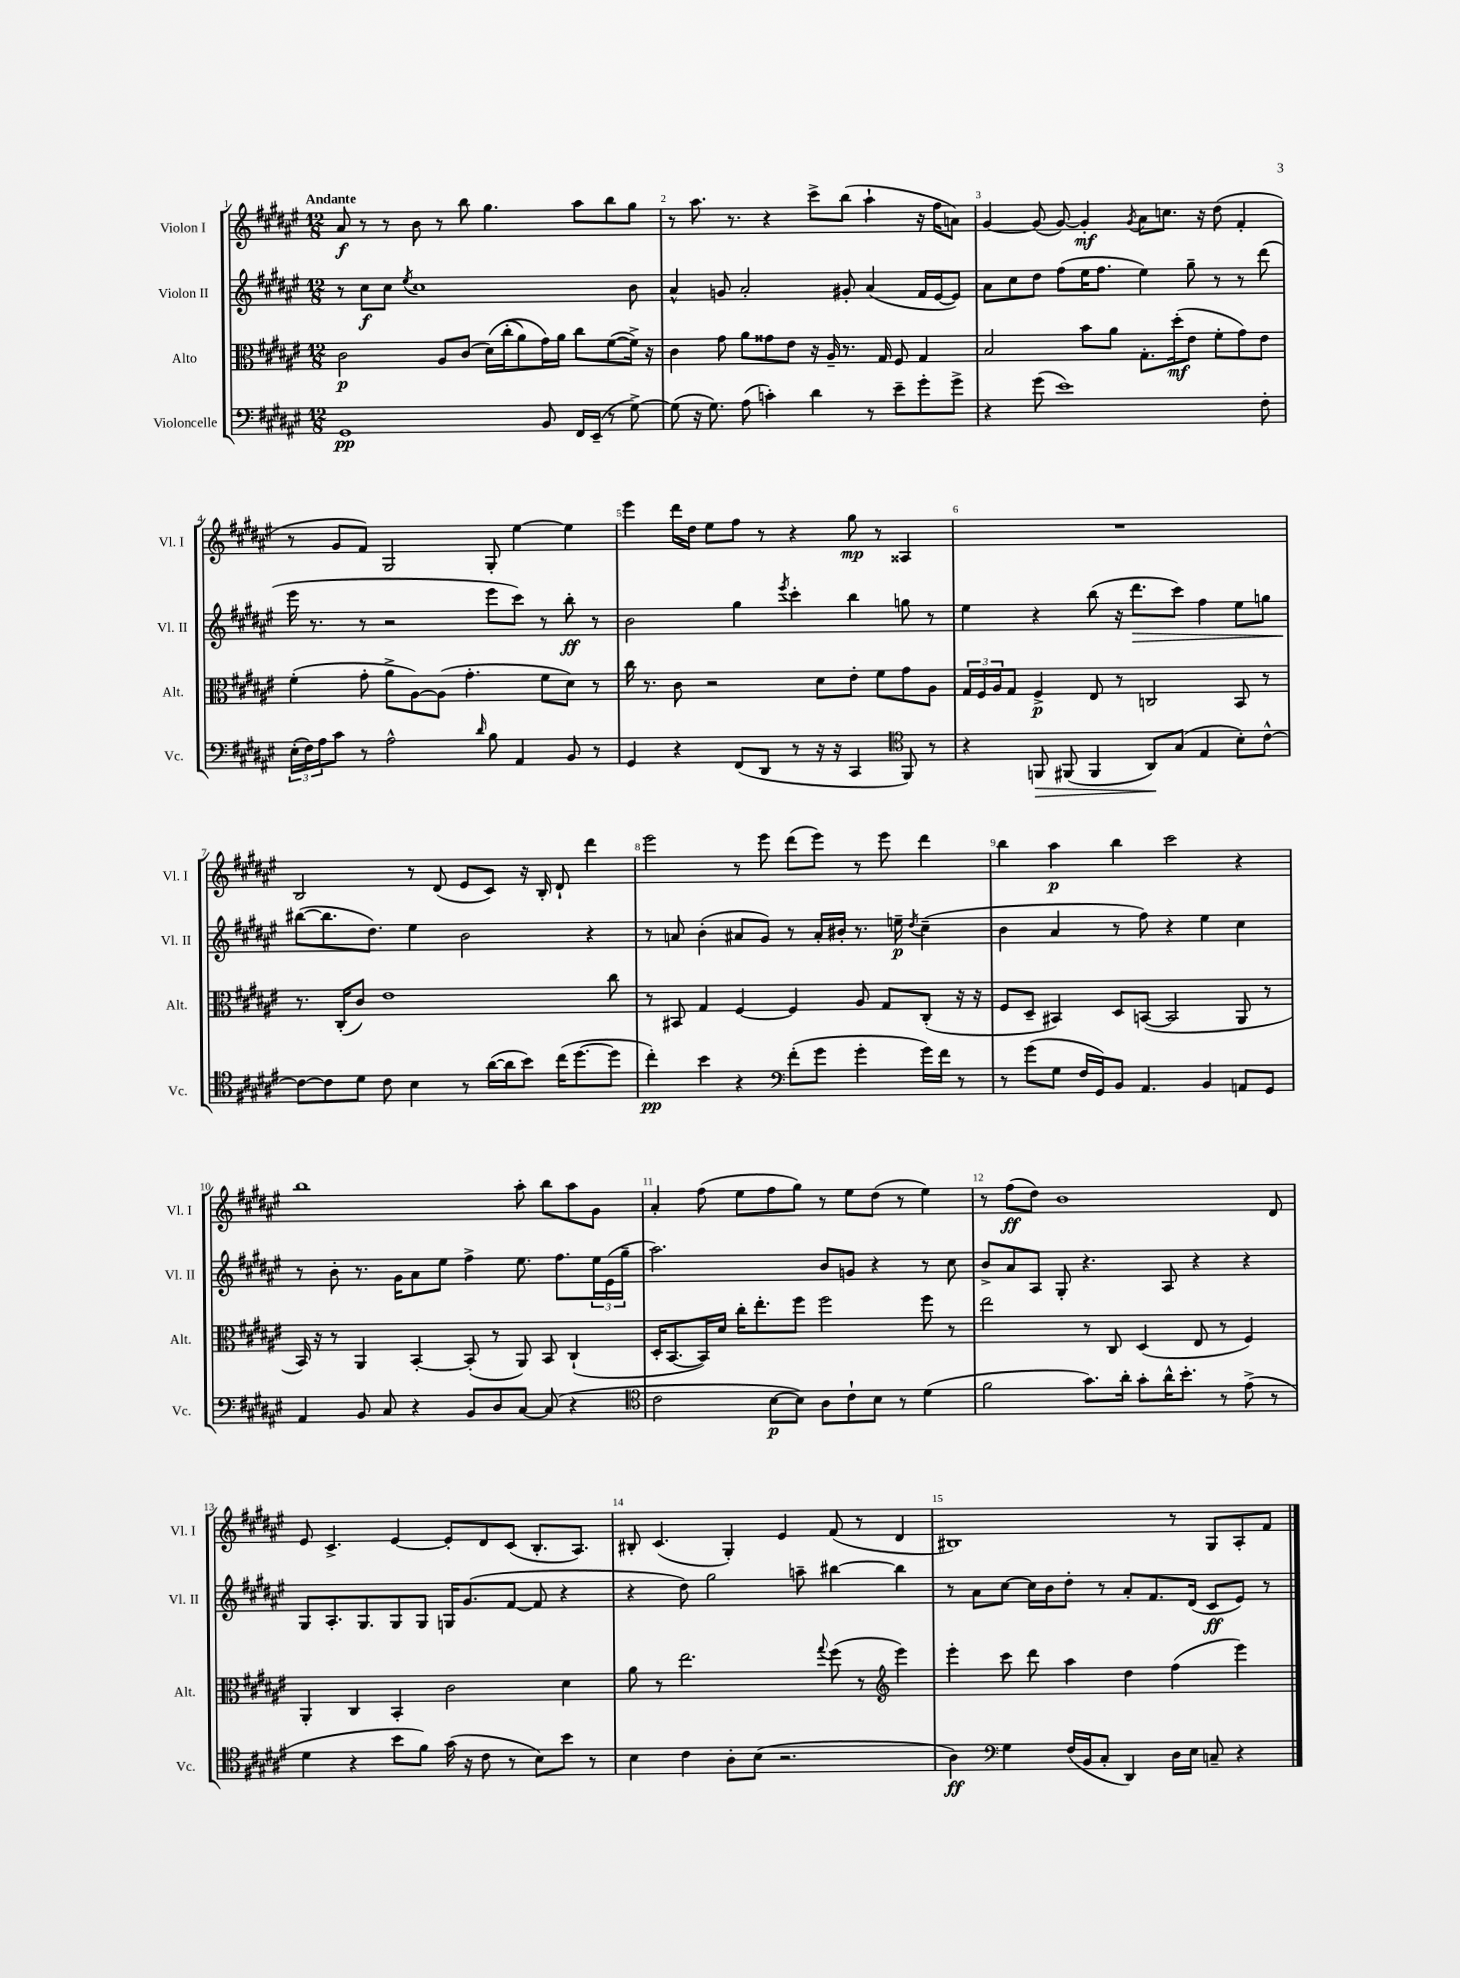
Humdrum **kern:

**kern	**kern	**kern	**kern
*staff4	*staff3	*staff2	*staff1
*clefF4	*clefC3	*clefG2	*clefG2
*k[f#c#g#d#a#e#]	*k[f#c#g#d#a#e#]	*k[f#c#g#d#a#e#]	*k[f#c#g#d#a#e#]
*M12/8	*M12/8	*M12/8	*M12/8
1GG#	2c#\	8r	8a#/
.	.	8cc#\L	8r
.	.	8cc#\J	8r
.	.	8qee#/	.
.	.	1cc#	8b\
.	8A#/L	.	8r
.	(8c#/J	.	8bb\
.	&(16d#\LL)	.	4.gg#\
.	(16cc#'\J	.	.
.	8a#\)	.	.
8BB/	16g#\L&)	.	.
.	16a#\JJ	.	.
16FF#/LL	8cc#\L	.	8aa#\L
(16EE#~/JJ	.	.	.
8r	([8f#\	.	8bb\
[8G#^\)	16f#^\]Jk)	8b\	8gg#\J
.	16r	.	.
=	=	=	=
(8G#\]	4c#\	4a#^^/	8r
16r	.	.	8.aa#\
8.G#\)	.	.	.
.	8g#\	8g/	.
.	.	.	8.r
(8A#\	8a#\L	2a#'/	.
4c'\)	8g##\	.	4r
.	8e#\J	.	.
4d#\	16r	.	8ccc#^\L
.	16A#~/	.	.
.	8.r	8g#'/	(8bb\J
8r	.	(4a#/	4aa#`\
.	16G#/	.	.
8e#~\L	8F#/	.	.
8g#'\	4G#/	16f#/LL	16r
.	.	[16e#/J	16ff#\LK
8g#^\J	.	8e#/]J)	8a\J)
=	=	=	=
4r	2B/	8a#\L	[4g#/
.	.	8cc#\	.
(8g#\	.	8dd#\J	(8g#/]
1e#)	.	(8ff#\L	[8g#/)
.	8b\L	16ee#\K	4g#'/]
.	.	8.ff#\J	.
.	8a#\J	.	.
.	.	.	8qg#/
.	8.G#'\L	4ee#\)	8a#\L
.	.	.	8.cc\J
.	(16dd#'\k	.	.
.	8e#\J	8gg#~\	.
.	.	.	16r
.	8f#'\L	8r	(8dd#\
.	8g#\)	8r	4f#'/
8F#'\	8e#\J	(8ddd#\	.
=	=	=	=
(24E#'\LL	(4f#'\	16eee#\	8r
24F#\)	.	.	.
.	.	8.r	.
24A#\J	.	.	.
8c#\J	.	.	8g#/L
8r	8g#'\	8r	8f#/J)
2A#^^\	8a#^\L	2r	2G#/
.	[8A#\)	.	.
.	(8A#\]J	.	.
.	4.g#'\	.	.
16qqd#/	.	.	.
8B\	.	8eee#\L	8G#'/
4AA#/	.	8ccc#\J)	[4ee#\
.	8f#\L	8r	.
8BB/	8d#\J)	8bb'\	4ee#\]
8r	8r	8r	.
=	=	=	=
4GG#/	16cc#\	2b\	4eee#\
.	8.r	.	.
4r	8c#\	.	16ddd#\LL
.	.	.	16dd#\JJ
.	2r	.	8ee#\L
(8FF#/L	.	4gg#\	8ff#\J
8DD#/J	.	.	8r
.	.	8qeee#/	.
8r	.	4ccc#'\	4r
16r	8d#\L	.	.
16r	.	.	.
4CC#/	8e#'\J	4bb\	8gg#\
.	8f#\L	.	8r
*clefC4	*	*	*
8FF#/)	8g#\	8gg\	4A##/
8r	8A#\J	8r	.
=	=	=	=
4r	24G#/LL	4ee#\	1.r
.	24F#/	.	.
.	24A#/J	.	.
.	8G#/J	.	.
8FF/	4F#^/	4r	.
(8FF#/	.	.	.
4FF#/	8E#/	(8bb\	.
.	8r	16r	.
.	.	8.ddd#\L	.
8AA#/L)	2C/	.	.
(8G#/J	.	8ccc#\J)	.
4E#/	.	4ff#\	.
8B'\L)	8BB/	8ee#\L	.
[8c#^^\J	8r	8gg\J	.
=	=	=	=
8c#\_L	8.r	([8bb#\L	2B/
8c#\]	.	8.bb#\]	.
.	(16C#'/LK	.	.
8d#\J	8c#/J)	.	.
.	.	8.dd#\J)	.
8c#\	1e#	.	.
4B\	.	4ee#\	8r
.	.	.	(8d#/
8r	.	2b\	8e#/L
([16a#\LL	.	.	8c#/J)
16a#\]J	.	.	.
8b\J)	.	.	16r
.	.	.	16B'/
(16cc#\LK	.	.	8d#`/
[8.dd#\	.	.	.
.	.	4r	4ddd#\
8dd#\]J	8cc#\	.	.
=	=	=	=
4cc#'\)	8r	8r	2eee#\
.	8BB#/	8a/	.
4b\	4G#/	(4b'\	.
4r	[4F#/	8a#/L	8r
.	.	8g#/J)	8eee#\
*clefF4	*	*	*
(8f#'\L	4F#/]	8r	(8ddd#\L
8g#\J	.	16a#'/LL	8eee#\J)
.	.	16b#'/JJ	.
4g#'\	8A#/	8.r	8r
.	8G#/L	.	8eee#\
.	.	16ee~\	.
.	.	8qdd#/	.
16g#\LL)	(8C#'/J	(4cc#~\	4ddd#\
16f#\JJ	.	.	.
8r	16r	.	.
.	16r	.	.
=	=	=	=
8r	8F#/L	4b\	4bb\
(8g#\L	8D#~/J	.	.
8G#\J	4BB#/)	4a#/	4aa#\
16F#/LL	.	.	.
16GG#/J)	.	.	.
8BB/J	8D#/L	8r	4bb\
4.AA#/	([8BB/J	8ff#\)	.
.	2BB/]	4r	2ccc#\
4BB/	.	4ee#\	.
8AA/L	8AA#/	4cc#\	4r
8GG#/J	8r	.	.
=	=	=	=
4AA#/	16BB/)	8r	1bb
.	16r	.	.
.	8r	8b'\	.
8BB/	4AA#/	8.r	.
8C#/	.	.	.
.	.	16g#\LK	.
4r	[4BB'/	8a#\	.
.	.	8ee#\J	.
8BB/L	(8BB'/]	4ff#^\	.
8D#/	8r	.	.
[8C#/J	8AA#/)	8.ee#\	8aa#'\
(8C#/]	8BB/	.	8bb\L
.	.	8.ff#\L	.
4r	(4C#`/	.	8aa#\
.	.	24ee#\L	8g#\J
.	.	(24e#\	.
.	.	24gg#~\JJ	.
=	=	=	=
*clefC4	*	*	*
2c#\	16D#'/LK	2.aa#\)	4a#'/
.	[8.BB/	.	.
.	16BB/]L)	.	(8ff#\
.	16d#/JJ	.	.
.	16cc#'\LK	.	8ee#\L
.	8.ee#'\	.	.
[8B\L	.	.	8ff#\
8B\]J)	8ff#\J	.	8gg#\J)
8A#\L	2ff#\	8b/L	8r
8c#`\	.	8g/J	8ee#\L
8B\J	.	4r	(8dd#\J
8r	.	.	8r
(4d#\	8ff#\	8r	4ee#\)
.	8r	8cc#\	.
=	=	=	=
2f#\	2ee#\	8b^/L	8r
.	.	8a#/	(8ff#\L
.	.	8A#/J	8dd#\J)
.	.	8G#'/	1b
8.g#\L)	8r	4.r	.
.	8C#/	.	.
16a#'\Jk	.	.	.
8g#'\L	(4D#/	.	.
16a#^^\K	.	8A#/	.
8.b'\J	.	.	.
.	8E#/	4r	.
8r	8r	.	.
(8e#^\	4F#/)	4r	.
8r	.	.	8d#/
=	=	=	=
4d#\	4AA#'/	8G#/L	8e#/
.	.	8.A#'/	4.c#^/
4r	4C#/	.	.
.	.	8.G#/	.
8b\L	4BB'/	8G#/	[4e#/
8f#\J)	.	8G#/J	.
(16g#\	2c#\	16G/LK	8e#'/]L
16r	.	(8.g#/	.
8c#\	.	.	8d#/
8r	.	[8f#/J	(8c#/J
8B\L)	.	8f#/]	8.B'/L
8b\J	4d#\	4r	.
.	.	.	8.A#/J)
8r	.	.	.
=	=	=	=
4B\	8a#\	4r	8B#'/
.	8r	.	(4.c#/
4c#\	2.ee#\	8dd#\)	.
.	.	2gg#\	.
8A#'\L	.	.	4G#'/)
(8B\J	.	.	.
2.r	.	.	4e#/
.	.	8aa~\	.
.	8qqgg#/	.	.
.	(8ff#\	[4bb#\	(8f#/
.	8r	.	8r
*	*clefG2	*	*
.	4eee#\)	4bb#\]	4d#/
=	=	=	=
4A#\)	4eee#'\	8r	1B#)
.	.	8a#\L	.
*clefF4	*	*	*
4G#\	8ccc#\	[8cc#\J	.
.	8ddd#\	16cc#\]LL	.
.	.	16b\J	.
(16F#/LL	4aa#\	8dd#'\J	.
16BB/J	.	.	.
8C#'/J	.	8r	.
4DD#/)	4dd#\	8a#'/L	.
.	.	8.f#/	.
16D#\LL	(4ff#\	.	8r
16E#\JJ	.	(16d#/Jk	.
8C~/	.	8c#/L	8G#/L
4r	4eee#\)	8e#/J)	8A#'/
.	.	8r	8f#/J
==	==	==	==
*-	*-	*-	*-
